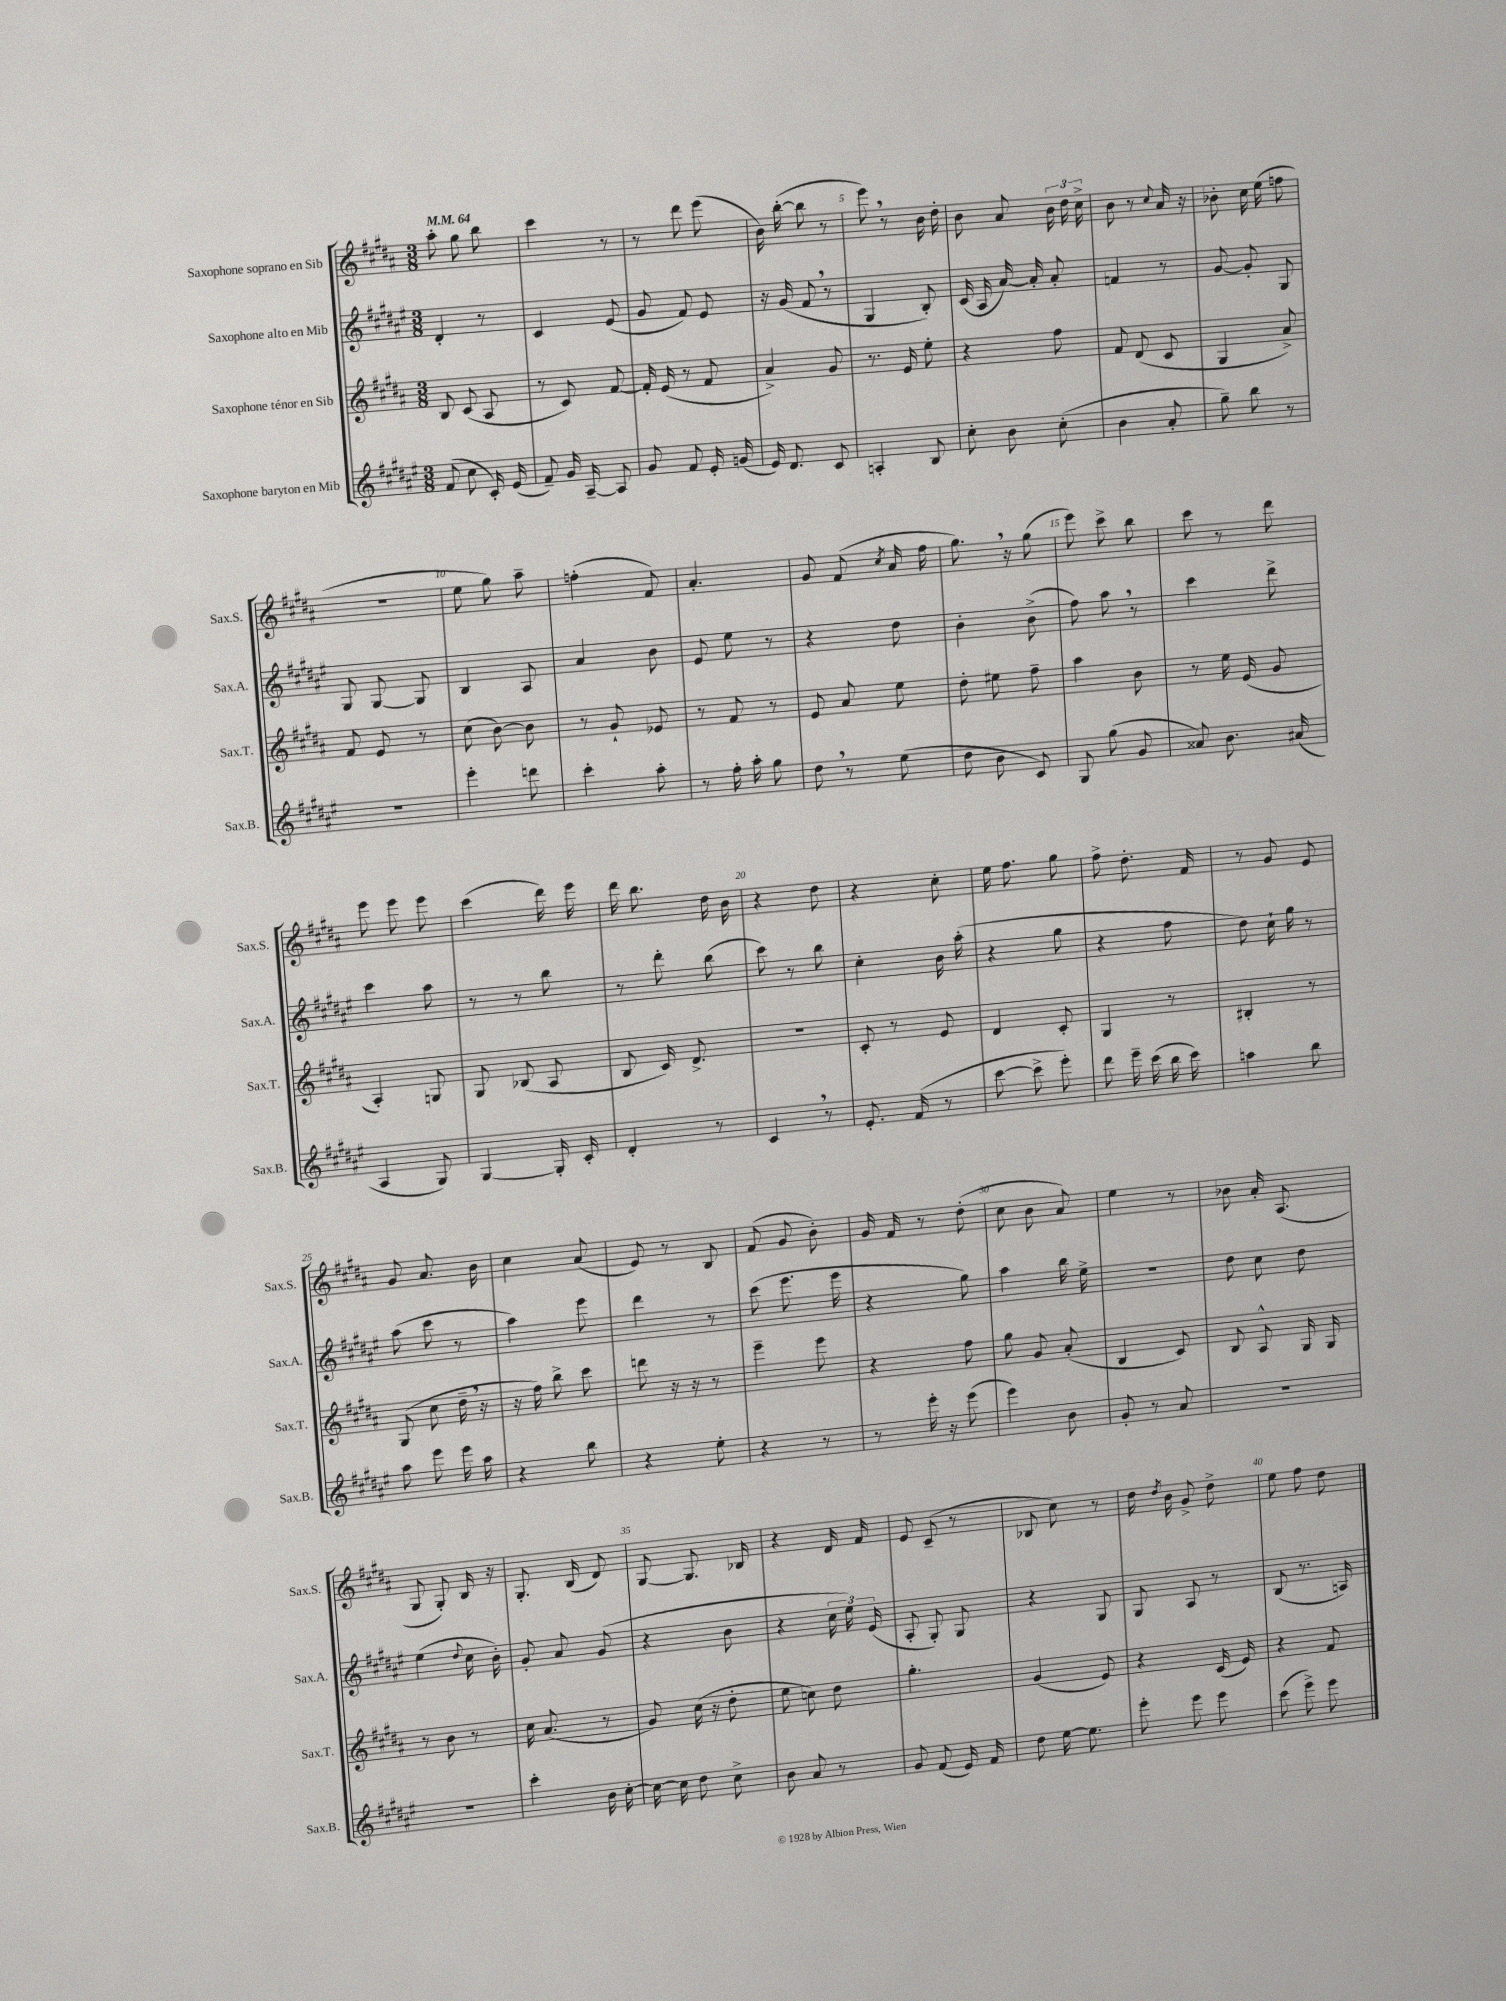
<<
\new StaffGroup <<
\new Staff = "s0" \with { instrumentName = "Saxophone soprano en Sib" shortInstrumentName = "Sax.S." } {
    \clef treble \key b \major \numericTimeSignature \time 3/8 \tempo 4 = 64
    \autoBeamOff ais''8-. gis''8 b''8 |
    cis'''4 r8 |
    r8 dis'''8 e'''8( |
    b'16) b''16~-.( b''8 r8 |
    e'''8) \breathe r8 b'16 dis''16-. |
    b'8 ais'8 \tuplet 3/2 { b'16 dis''16 cis''16-> } |
    b'8 r8 \appoggiatura { cis''8 } ais'16 r16 |
    bes'8-. cis''16 e''16( f''8 |
    r4. |
    e''8 gis''8) ais''8-- |
    f''4-.( fis'8) |
    ais'4.-. |
    gis'8 fis'8( \acciaccatura { cis''8 } ais'16 fis''16 |
    gis''8.) \breathe r16 gis''8( |
    e'''8) cis'''8-> b''8 |
    cis'''8 r8 dis'''8 |
    e'''8 e'''8 e'''8 |
    cis'''4( dis'''16) e'''16 |
    dis'''16 b''8. dis''16 b'16 |
    r4 dis''8 |
    r4 cis''8-. |
    e''16 fis''8. gis''8 |
    fis''8-> dis''8.-. fis'16 |
    r8 gis'8 e'8 |
    gis'8 ais'8. b'16 |
    cis''4 ais'8( |
    e'8) r8 b8 |
    fis'8( gis'8 b'8-.) |
    gis'16 fis'16 r8 dis''8-.( |
    cis''8 b'8 ais'8) |
    e''4 r8 |
    bes'8 ais'16-. ais8.( |
    gis8 gis8-.) b16 r16 |
    gis8.-. b16( dis'8) |
    gis8~ gis8. bes16 |
    r4 dis'16 fis'16 |
    e'8 cis'8--( r8 |
    bes8 cis''8) r8 |
    dis''16 \acciaccatura { dis''8 } b'16 gis'8-> dis''8-> |
    e''8 fis''8 dis''8 \bar "|." |
}
\new Staff = "s1" \with { instrumentName = "Saxophone alto en Mib" shortInstrumentName = "Sax.A." } {
    \clef treble \key fis \major \numericTimeSignature \time 3/8
    \autoBeamOff dis'4-. r8 |
    cis'4 eis'8( |
    gis'8 fis'8) eis'8 |
    r16 gis'16( fis'8 \breathe r8 |
    gis4 b8-.) |
    cis'16( ais16 ais'16~) ais'16-. ais'8-. |
    f'4 r8 |
    gis'8~ gis'8-. gis8 |
    gis8 gis8~ gis8 |
    b4 ais8 |
    ais'4 b'8 |
    eis'8 eis''8 r8 |
    r4 dis''8 |
    b'4-. b'8->( |
    fis''8) ais''8 \breathe r8 |
    cis'''4 dis'''8-> |
    cis'''4 ais''8 |
    r8 r8 b''8 |
    r8 dis'''8-. b''8( |
    cis'''8) r8 b''8 |
    cis''4-. b'16 ais''16-.( |
    r4 gis''8 |
    r4 fis''8 |
    dis''8) cis''16-! gis''16 r8 |
    ais''8( cis'''8 r8 |
    ais''4) eis'''8 |
    dis'''4 r8 |
    cis'''8( eis'''8. eis'''16 |
    r4 gis''8) |
    ais''4 b''16 eis''16-> |
    R4. |
    dis''8 cis''8 dis''8 |
    eis''4( \appoggiatura { dis''8 } cis''16 b'16-.) |
    gis'8-. ais'8 gis'8( |
    r4 b'8 |
    r4 \tuplet 3/2 { cis''16 eis''16) eis'16( } |
    ais8-. gis8-.) gis8 |
    r4 gis8 |
    gis8 ais8 r8 |
    b8( r8. a16) \bar "|." |
}
\new Staff = "s2" \with { instrumentName = "Saxophone ténor en Sib" shortInstrumentName = "Sax.T." } {
    \clef treble \key b \major \numericTimeSignature \time 3/8
    \autoBeamOff b8 cis'8( ais8 |
    r8 cis'8) fis'8~ |
    fis'16-. e'16( r8 fis'8 |
    ais'4->) gis'8 |
    r8. e'16 e''8-. |
    r4 fis''8 |
    fis'8 dis'8( cis'8 |
    gis4 ais'8->) |
    fis'8 e'8 r8 |
    cis''8( b'8~) b'8 |
    r8 gis'8-! ees'8 |
    r8 fis'8 r8 |
    e'8 ais'8 e''8 |
    dis''8-. eis''8 fis''8-- |
    ais''4 b'8 |
    r8 e''16 e'16( gis'8 |
    ais4-.) g8 |
    gis8 bes8( ais8 |
    b8 cis'16) dis'8.-> |
    R4. |
    cis'8-. r8 e'8 |
    dis'4 cis'8-. |
    gis4 r8 |
    bis4-. r8 |
    gis8( cis''8 dis''16-- \breathe r16 |
    r16 fis''16) b''8-> cis'''8 |
    d'''8 r16 r16 r8 |
    e'''4-- e'''8 |
    r4 fis''8 |
    gis''8 gis'8 ais'8-.( |
    b4 cis'8) |
    b8 ais8-^ gis16 gis16 |
    r8 b'8 r8 |
    cis''16 ais'8.( r8 |
    gis'8) cis''16( r16 dis''8-. |
    e''8 c''8) dis''8 |
    gis''4.-. |
    gis'4( e'8) |
    r4 cis'16( e'16) |
    r4 fis'8 \bar "|." |
}
\new Staff = "s3" \with { instrumentName = "Saxophone baryton en Mib" shortInstrumentName = "Sax.B." } {
    \clef treble \key fis \major \numericTimeSignature \time 3/8
    \autoBeamOff fis'8( cis''8 cis'16-.) eis'16( |
    fis'8--) gis'16 ais16~-- ais8 |
    gis'8 fis'8 eis'16-. g'16( |
    eis'16) dis'8. cis'8 |
    a4-. b8 |
    cis''8-. b'8 cis''8-.( |
    b'4 ais'8-. |
    gis''8--) b''8 r8 |
    R4. |
    eis'''4-. d'''8 |
    cis'''4-. ais''8-. |
    r8 fis''16-. ais''16-. gis''8 |
    dis''8 \breathe r8 eis''8( |
    dis''8 b'8 cis'8) |
    gis8 gis''8( gis'8 |
    aisis'8) b'8. ais'16( |
    ais4 gis8) |
    gis4~ gis16-. cis'16-. |
    dis'4-. r8 |
    cis'4 \breathe r8 |
    eis'8.-. fis'16( r8 |
    cis'''8~ cis'''8-> eis'''8-.) |
    dis'''8 eis'''16-- cis'''16( b''16 cis'''16) |
    a''4 b''8 |
    ais''8 eis'''8 eis'''16 ais''16 |
    r4 b''8 |
    r4 eis''8-. |
    r4 r8 |
    r8 eis'''16-. r16 eis'''8( |
    eis'''4) b'8 |
    gis'8-. r8 ais'8 |
    R4. |
    R4. |
    cis'''4-. b'16 cis''16~-. |
    cis''16~ cis''16 dis''8 cis''8-> |
    b'8 ais'8 r8 |
    gis'8 fis'8( eis'16) fis'16 |
    dis''8 eis''16~ eis''8. |
    eis'''8-. eis'''8 eis'''8 |
    cis'''8( eis'''8->) eis'''8 \bar "|." |
}
>>
>>
\layout { \context { \Score \override BarNumber.break-visibility = ##(#f #t #t) barNumberVisibility = #(every-nth-bar-number-visible 5) } }
